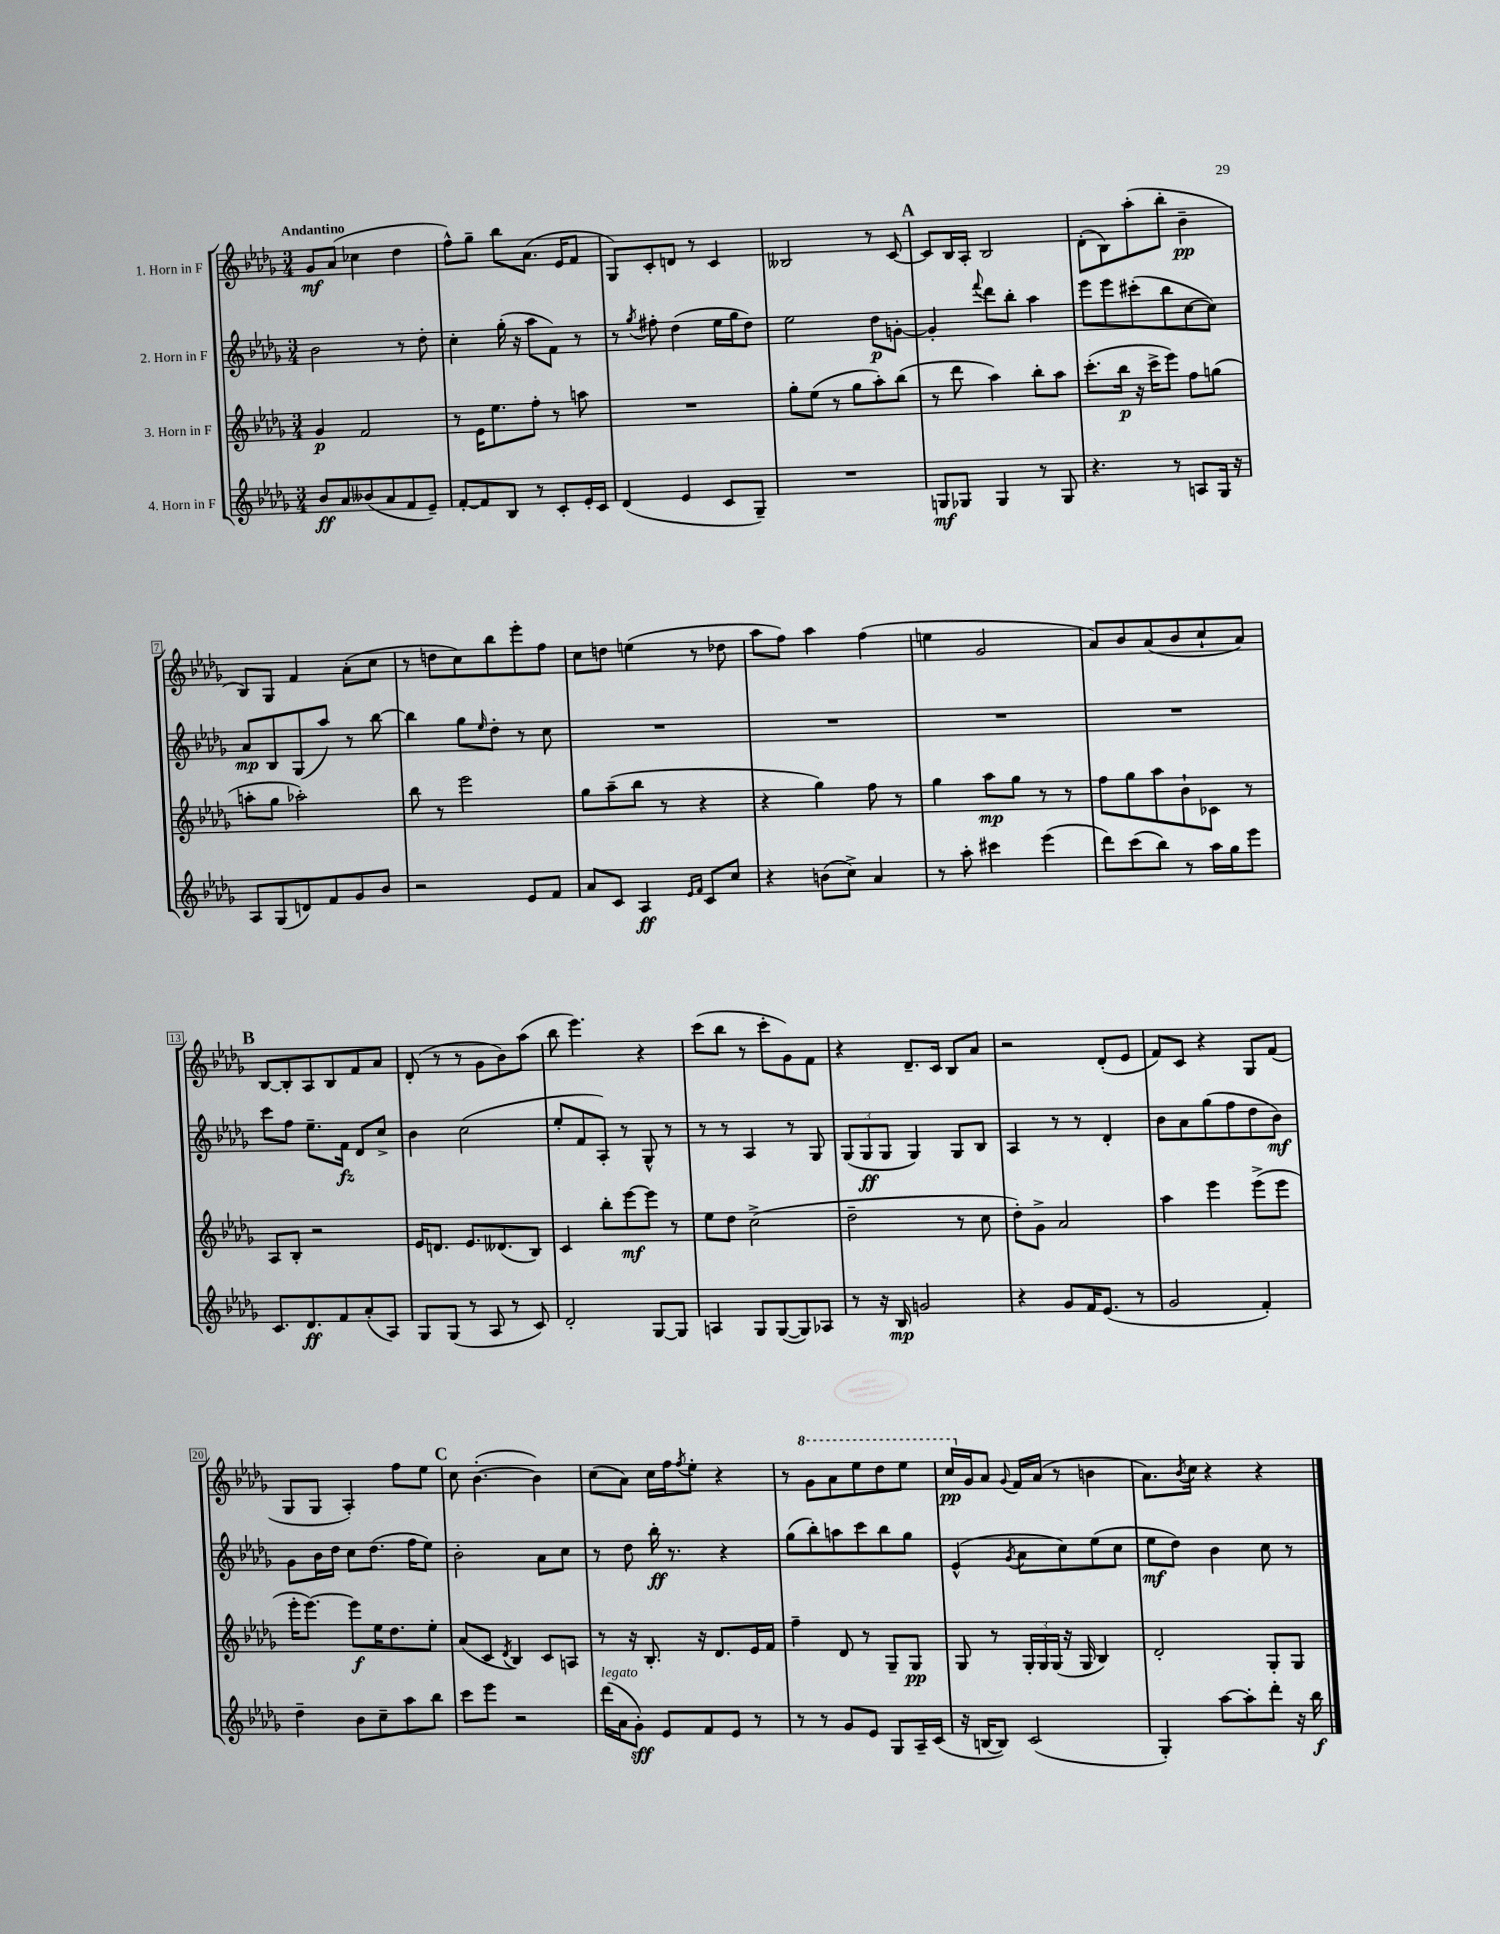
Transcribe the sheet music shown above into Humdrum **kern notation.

**kern	**kern	**kern	**kern
*staff4	*staff3	*staff2	*staff1
*clefG2	*clefG2	*clefG2	*clefG2
*k[b-e-a-d-g-]	*k[b-e-a-d-g-]	*k[b-e-a-d-g-]	*k[b-e-a-d-g-]
*M3/4	*M3/4	*M3/4	*M3/4
8b-/L	4g-/	2b-\	8g-/L
8a-/	.	.	(8a-/J
(8b--/	2f/	.	4cc-\
8a-/	.	.	.
8f/	.	8r	4dd-\
8e-~/J)	.	8dd-'\	.
=	=	=	=
[8f'/L	8r	4cc'\	8ff^^\L)
8f/]	16e-\LK	.	8gg-~\J
.	8.ee-\	.	.
8B-/J	.	(16gg-'\	8bb-\L
.	.	16r	.
8r	8ff'\J	8aa-\L	(8.a-\J
8c'/L	8r	8f\J)	.
.	.	.	16e-/LK
16e-'/L	8aa\	8r	8f/J
16c/JJ	.	.	.
=	=	=	=
(4d-/	2.r	8r	8G-/L)
.	.	8qgg-/	.
.	.	8ff#'\	8c'/
4e-/	.	(4dd-\	8d/J
.	.	.	8r
8c/L	.	16ee-\LL	4c/
.	.	16gg-\J	.
8G-~/J)	.	8dd-\J)	.
=	=	=	=
2.r	8gg-'\L	2ee-\	2B--/
.	(8ee-\J	.	.
.	8r	.	.
.	8gg-\L	.	.
.	8aa-'\)	8dd-\L	8r
.	(8bb-\J	[8g'\J	[8c/
=	=	=	=
8G/L	8r	4g'/]	8c/]L
8G-/J	8ddd-\	.	16B-/L
.	.	.	16A-'/JJ
.	.	8qqfff/	.
4G-/	4aa-\)	8ddd-\L	2B-/
.	.	8bb-'\J	.
8r	8bb-'\L	4aa-\	.
8G-/	8aa-\J	.	.
=	=	=	=
4.r	(8.ccc'\L	8eee-\L	(8d-'\L
.	.	8eee-\	8B-\)
.	16bb-\Jk	.	.
.	16r	(8ccc#'\	(8aa-'\
.	16ccc^\LK	.	.
8r	8eee-\J)	8bb-\	8bb-'\J
8A/L	8ff\L	[8cc\	4b-~\
16G-/Jk	(8gg\J	8cc\]J)	.
16r	.	.	.
=	=	=	=
8A-/L	8aa'\L	8a-/L	8B-/L)
(8G-/	8gg-\J	8B-/	8G-/J
8d/)	2aa-'\)	(8G-/	4f/
8f/	.	8aa-/J)	.
8g-/	.	8r	(8a-'\L
8b-/J	.	[8bb-\	8cc\J
=	=	=	=
2r	8bb-\	4bb-\]	8r
.	8r	.	8dd\L
.	2eee-\	8gg-\L	8cc\)
.	.	16qqee-/	.
.	.	8dd-'\J	8bb-\
8e-/L	.	8r	8eee-'\
8f/J	.	8cc\	8ff\J
=	=	=	=
8a-/L	8gg-\L	2.r	8cc\L
8c/J	(8aa-~\	.	8dd\J
4A-/	8bb-\J	.	(4ee\
.	8r	.	.
16qqe-/LL	.	.	.
16qqf/JJ	.	.	.
8c/L	4r	.	8r
8cc/J	.	.	8dd-\
=	=	=	=
4r	4r	2.r	8aa-\L
.	.	.	8ff\J)
(8b\L	4gg-\)	.	4aa-\
8cc^\J)	.	.	.
4a-/	8ff\	.	(4ff\
.	8r	.	.
=	=	=	=
8r	4gg-\	2.r	4ee\
8aa-'\	.	.	.
4ccc#\	8aa-\L	.	2g-/
.	8gg-\J	.	.
(4eee-\	8r	.	.
.	8r	.	.
=	=	=	=
8ddd-\L)	8ff\L	2.r	8a-/L)
(8ccc\	8gg-\	.	8b-/
8bb-\J)	8aa-\	.	(8a-/
8r	8b-`\	.	8b-/
16aa-\LL	8c-\J	.	8cc`/
16gg-\J	.	.	.
8eee-\J	8r	.	8a-/J)
=	=	=	=
8.c/L	8A-/L	8ccc\L	[8B-/L
.	8B-'/J	8ff\J	8B-'/]
8.d-/	.	.	.
.	2r	8.ee-~\L	8A-/
8f/	.	.	8B-/
.	.	16f\Jk	.
(8a-'/	.	8d-/L	8f/
8A-/J)	.	8cc^/J	8a-/J
=	=	=	=
8G-/L	16e-/LK	4b-\	(8d-'/
.	8.d/J	.	.
(8G-/J	.	.	8r
8r	8.e-/L	(2cc\	8r
8A-/	.	.	8g-\L
.	(8.d--/	.	.
8r	.	.	8b-\)
8c/)	8B-/J)	.	(8aa-\J
=	=	=	=
2d-'/	4c/	8ee-'/L	8bb-\
.	.	8f/	4.eee-\)
.	8bb-'\L	8A-'/J)	.
.	[8eee-\	8r	.
[8G-/L	8eee-\]J	8G-^^/	4r
8G-/]J	8r	8r	.
=	=	=	=
4A/	8ee-\L	8r	(8ccc\L
.	8dd-\J	8r	8bb-\J
8G-/L	(2cc^\	4A-/	8r
([8G-/	.	.	8ccc'\L
8G-/])	.	8r	8g-\)
8A-/J	.	8G-/	8f\J
=	=	=	=
8r	2dd-~\	(12G-/L	4r
.	.	12G-/	.
16r	.	.	.
.	.	12G-/J	.
16B-/	.	.	.
2g/	.	4G-/)	8.d-~/L
.	.	.	16c/Jk
.	8r	8G-/L	8B-/L
.	8cc\	8B-/J	8a-/J
=	=	=	=
4r	8dd-'\L)	4A-/	2r
.	8g-^\J	.	.
8g-/L	2a-/	8r	.
16f/K	.	8r	.
(8.e-/J	.	.	.
.	.	4d-'/	(8d-'/L
8r	.	.	8e-/J
=	=	=	=
2g-/	4aa-\	8b-\L	8f/L)
.	.	8a-\	8c/J
.	4eee-\	(8gg-\	4r
.	.	8ff\	.
4f'/)	(8eee-^\L	8dd-\	8G-/L
.	8eee-\J	8b-\J)	(8f/J
=	=	=	=
4dd-~\	16eee-'\LK	8g-\L	8G-/L
.	[8.eee-\J)	.	.
.	.	16b-\L	8G-/J
.	.	16dd-\JJ	.
8b-\L	8eee-\]L	8cc\L	4A-'/)
8cc~\	16ee-\K	(8.dd-\J	.
.	8.dd-\	.	.
8aa-\	.	.	8ff\L
.	.	16ff\LK	.
8bb-\J	8ee-'\J	8ee-\J)	8ee-\J
=	=	=	=
8ccc\L	(8a-/L	2b-'\	8cc\
8eee-\J	8c/J	.	([4.b-'\
.	8qd-/	.	.
2r	4B-/)	.	.
.	8c/L	8a-\L	4b-\])
.	8A/J	8cc\J	.
=	=	=	=
(16ddd-\LL	8r	8r	(8cc\L
16a-\J	.	.	.
8g-'\J)	16r	8dd-\	8a-\J)
.	8.B-'/	.	.
8e-/L	.	16bb-'\	16cc\LL
.	.	8.r	16ff\J
.	.	.	8qff/
8f/	16r	.	8ee-'\J
.	8.d-/L	.	.
8e-/J	.	4r	4r
8r	16e-/L	.	.
.	16f/JJ	.	.
=	=	=	=
8r	4ff~\	(8gg-\L	8r
8r	.	8bb-'\)	8gg-\L
8g-/L	8d-/	8aa\	8aa-\
8e-/J	8r	8ccc\	8eee-\
8G-/L	8G-~/L	8bb-\	8ddd-\
16A-~/L	8G-/J	8gg-\J	8eee-\J
(16c/JJ	.	.	.
=	=	=	=
16r	8G-/	(4e-^^/	16ccc/LL
[16B/LK	.	.	16g-/J
8B/]J)	8r	.	8a-/J
.	.	8qg-/	8qqg-/
(2c/	24G-'/LL	8a-\L	16f/LL
.	24G-/	.	.
.	.	.	(16a-/JJ
.	(24G-/JJ	.	.
.	16r	8cc\)	8r
.	16G-/	.	.
.	4B-/)	(8ee-\	4b\
.	.	8cc\J	.
=	=	=	=
4G-'/)	2d-'/	8ee-\L	8.a-\L)
.	.	8dd-\J)	.
.	.	.	8qb-/
.	.	.	16cc\Jk
[8aa-\L	.	4b-\	4r
8aa-'\]	.	.	.
8ddd-'\J	8G-'/L	8cc\	4r
16r	8G-/J	8r	.
16bb-\	.	.	.
==	==	==	==
*-	*-	*-	*-
